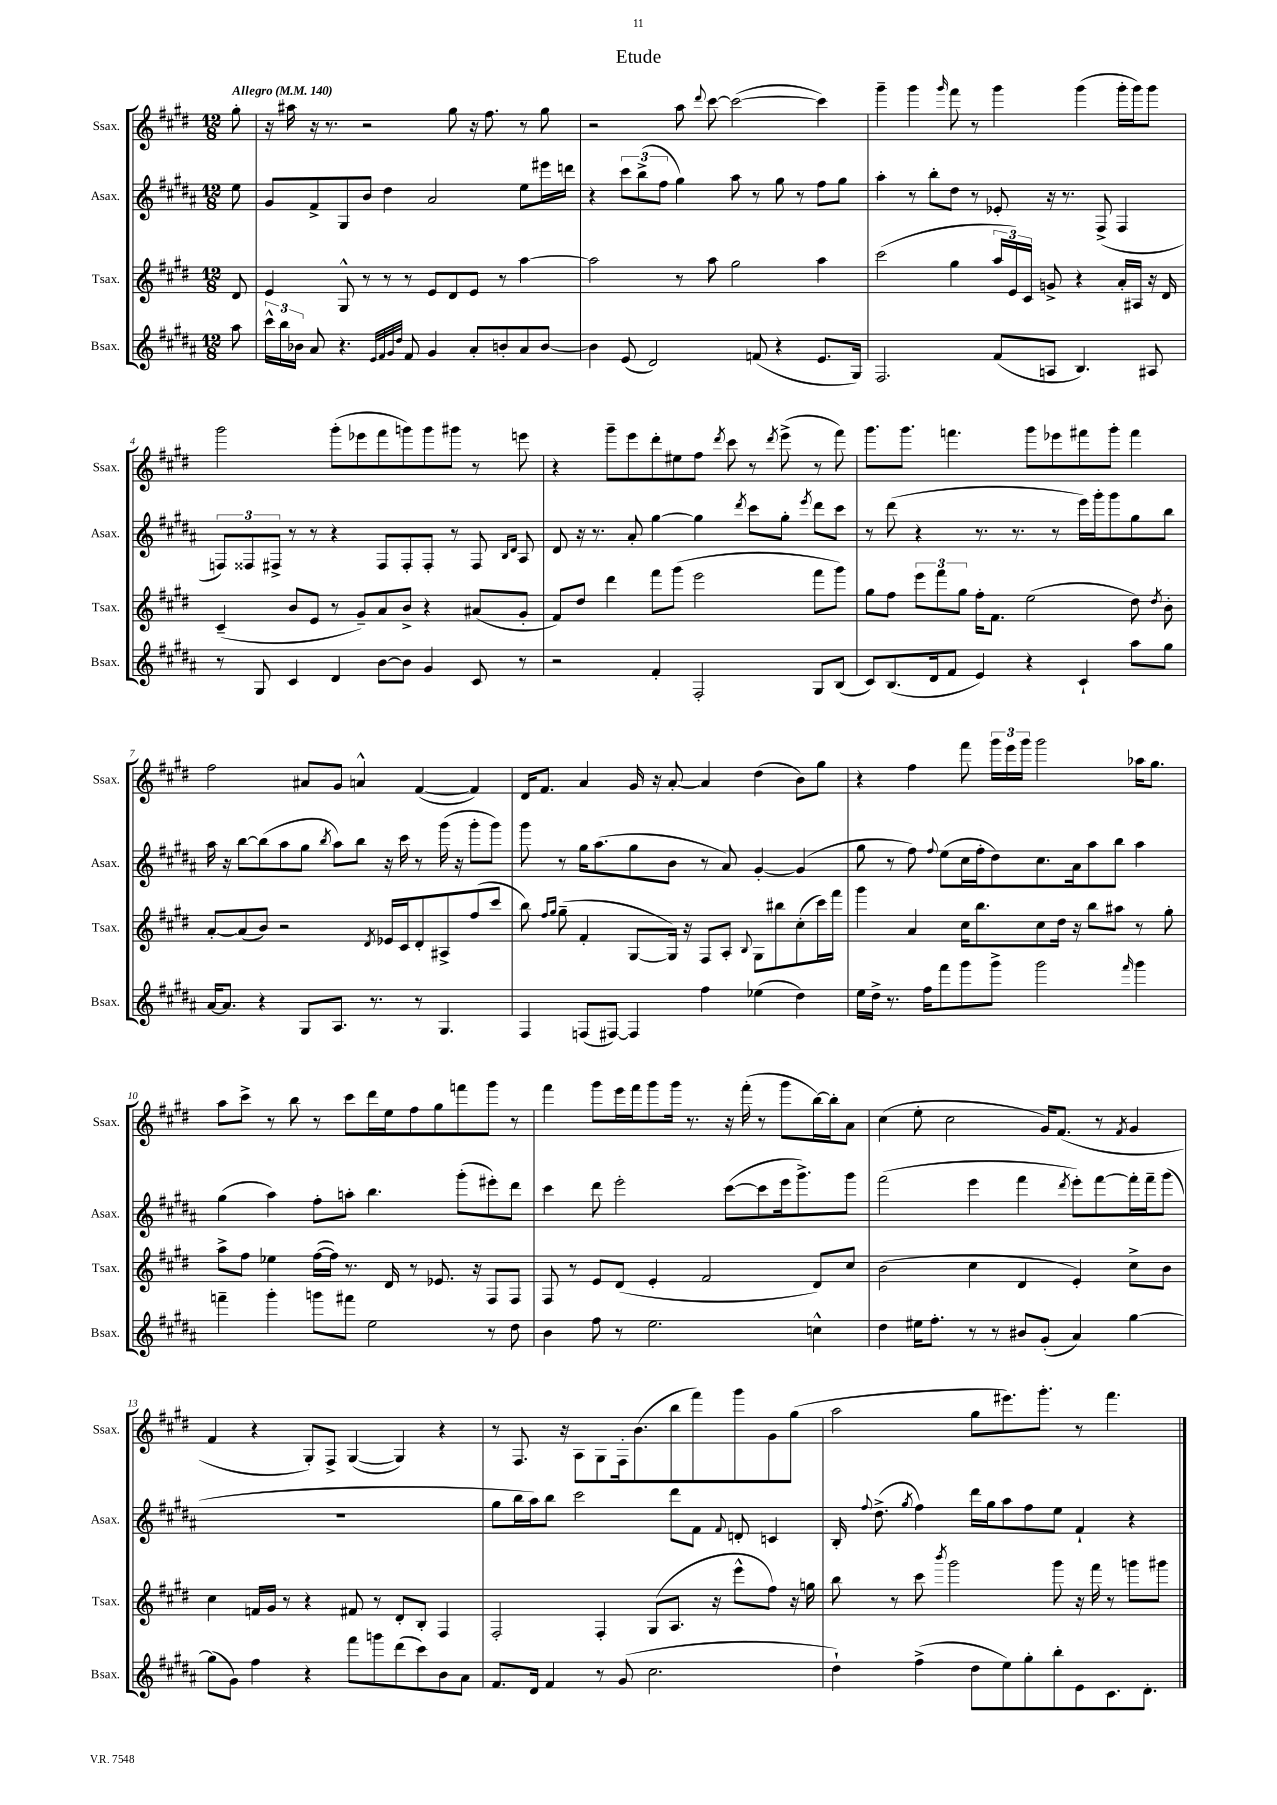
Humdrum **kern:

**kern	**kern	**kern	**kern
*staff4	*staff3	*staff2	*staff1
*clefG2	*clefG2	*clefG2	*clefG2
*k[f#c#g#d#a#]	*k[f#c#g#d#]	*k[f#c#g#d#a#]	*k[f#c#g#d#]
*M12/8	*M12/8	*M12/8	*M12/8
*MM140	*MM140	*MM140	*MM140
8aa#	8d#	8ee	8gg#'
=	=	=	=
24ccc#^^	4e	8g#	16r
24bb	.	.	.
.	.	.	16aa#
24b-	.	.	.
8a#	.	8f#^	16r
.	.	.	8.r
4.r	8G#^^	8G#	.
.	8r	8b	2r
.	8r	4dd#	.
32qqe	.	.	.
32qqf#	.	.	.
32qqg#	.	.	.
32qqdd#	.	.	.
8f#	8r	.	.
4g#	8e	2a#	.
.	8d#	.	8gg#
8a#'	8e	.	16r
.	.	.	8.ff#
8b'	8r	.	.
8a#	[4aa	8ee	8r
[8b	.	16eee#	8gg#
.	.	16ddd	.
=	=	=	=
4b]	2aa]	4r	2r
(8e	.	12ccc#	.
.	.	(12bb^	.
2d#)	.	.	.
.	.	12ff#	.
.	8r	4gg#)	8aa
.	.	.	8qqddd#
.	8aa	.	[8ccc#
.	2gg#	8aa#	(2ccc#_
(8f	.	8r	.
4r	.	8gg#	.
.	.	8r	.
8.e	4aa	8ff#	4ccc#])
.	.	8gg#	.
16G#)	.	.	.
=	=	=	=
2.F#	(2ccc#	4aa#'	4ggg#~
.	.	8r	4ggg#
.	.	8bb'	.
.	.	.	16qqggg#
.	4gg#	8dd#	8fff#
.	.	8r	8r
(8f#	24aa	8e-'	4ggg#
.	24e)	.	.
.	24c#	.	.
8A	8g^	16r	.
.	.	8.r	.
4.B)	4r	.	(4ggg#
.	.	(8F#^	.
.	16a'	4F#	16ggg#'
.	16A#	.	16ggg#)
8A#	16r	.	8ggg#
.	16d#	.	.
=	=	=	=
8r	(4c#~	12F)	2ggg#
.	.	12F##	.
8G#	.	.	.
.	.	12F#^	.
4c#	8b	8r	.
.	8e	8r	.
4d#	8r	4r	(8ggg#'
.	8g#~)	.	8eee-
[8b	8a	8F#	8fff#
8b]	8b^	8F#'	8ggg)
4g#	4r	8F#'	8ggg
.	.	8r	8ggg#
8c#	(8a#	8F#	8r
.	.	16qqB	.
.	.	16qqd#	.
8r	8g#'	8A#	8eee
=	=	=	=
2r	8f#)	8d#	4r
.	8dd#	16r	.
.	.	8.r	.
.	4ddd#	.	8ggg#~
.	.	8a#'	8eee
4f#'	8fff#	[4gg#	8ddd#'
.	(8ggg#	.	8ee#
2F#'	2eee	4gg#]	8ff#
.	.	.	8qddd#
.	.	.	8ccc#
.	.	8qddd#	.
.	.	8ccc#	8r
.	.	.	8qddd#
.	.	8gg#'	(8eee^
.	.	8qeee	.
8G#	8fff#	8ddd#	8r
(8B	8ggg#)	8ccc#	8fff#)
=	=	=	=
8c#)	8gg#	8r	8.ggg#
(8.B	8ff#	(8ddd#	.
.	.	.	8.ggg#
.	12eee	4r	.
16d#	.	.	.
.	12fff#	.	.
8f#	.	.	4.fff
.	12gg#	.	.
4e)	16ff#'	8.r	.
.	8.f#	.	.
.	.	8.r	.
4r	(2ee	.	8ggg#
.	.	8r	8eee-
4c#`	.	16eee)	8fff#
.	.	16ggg#'	.
.	.	8ggg#	8ggg#'
8aa#	8dd#)	8gg#	4fff#
.	8qdd#	.	.
8gg#	8b'	8bb	.
=	=	=	=
[16a#	[8a'	16aa#	2ff#
8.a#]	.	16r	.
.	(8a]	[8bb	.
4r	8b)	(8bb]	.
.	2r	8aa#	.
8G#	.	8gg#	8a#
.	.	8qbb	.
8.A#	.	8aa#)	8g#
.	.	8bb	4a^^
8.r	.	.	.
.	8qd#	.	.
.	16e-	16r	.
.	16c#	16ccc#	.
8r	8d#'	8r	([4f#
4.G#	8A#^	(16ggg#	.
.	.	16r	.
.	(8ff#	8ggg#'	4f#])
.	8ccc#	8ggg#)	.
=	=	=	=
4F#	8bb)	8ggg#	16d#
.	.	.	8.f#
.	16qqff#	.	.
.	16qqgg#	.	.
.	(8gg#~	8r	.
(8F	4f#'	16gg#	4a
.	.	(8.aa#	.
[8F#)	.	.	.
4F#]	[8G#	8gg#	16g#
.	.	.	16r
.	16G#])	8b	[8a'
.	16r	.	.
4ff#	8F#	8r	4a]
.	8A'	8a#)	.
.	8qqB	.	.
(4ee-	8G#	[4g#'	(4dd#
.	8bb#	.	.
4dd#)	(8cc#'	(4g#]	8b)
.	16ccc#)	.	8gg#
.	16fff#	.	.
=	=	=	=
16ee	4ggg#	8gg#	4r
16dd#^	.	.	.
8.r	.	8r	.
.	4a	8ff#)	4ff#
16ff#	.	.	.
.	.	8qqff#	.
8fff#	.	(8ee	.
8ggg#	16cc#	16cc#	8fff#
.	8.bb	16ff#'	.
8ggg#^	.	8dd#)	24ggg#
.	.	.	24eee
.	.	.	24ggg#
2ggg#	8cc#	8.cc#	2ggg#
.	16dd#	.	.
.	16r	16a#	.
.	8bb	8aa#	.
.	8aa#	8bb	.
16qqfff#	.	.	.
4ggg#	8r	4aa#	16aa-
.	.	.	8.gg#
.	8gg#'	.	.
=	=	=	=
4fff~	8aa^	(4gg#	8aa
.	8ff#	.	8ccc#^
4ggg#'	4ee-	4aa#)	8r
.	.	.	8bb
8ggg	([16ff#	8ff#'	8r
.	16ff#])	.	.
8fff#	8.r	8aa'	8ccc#
2ee	.	4.bb	16ddd#
.	16d#	.	16ee
.	8r	.	8ff#
.	8.e-	.	8gg#
.	.	(8ggg#'	8fff
.	16r	.	.
8r	8F#	8eee#')	8ggg#
8dd#	8F#	8ddd#	8r
=	=	=	=
4b	8F#	4ccc#	4fff#
.	8r	.	.
8ff#	8e	8ddd#	8ggg#
8r	(8d#	2eee'	16eee
.	.	.	16fff#
2.ee	4e'	.	8ggg#
.	.	.	16ggg#
.	.	.	8.r
.	2f#	.	.
.	.	([8ccc#	16r
.	.	.	(16fff#'
.	.	8ccc#]	8r
.	.	16eee	8ggg#
.	.	8.ggg#^)	.
4cc^^	8d#)	.	[16bb)
.	.	.	16bb']
.	8cc#	8ggg#	8a
=	=	=	=
4dd#	(2b	(2fff#	(4cc#
16ee#	.	.	8ee'
8.ff#'	.	.	.
.	.	.	2cc#
8r	4cc#	4eee	.
8r	.	.	.
8b#	4d#	4fff#	.
(8g#'	.	.	16g#)
.	.	.	(8.f#
.	.	8qddd#	.
4a#)	4e')	8eee')	.
.	.	[8fff#	8r
.	.	.	8qf#
[4gg#	8cc#^	16fff#']	4g#
.	.	16fff#~	.
.	8b	(8ggg#	.
=	=	=	=
(8gg#]	4cc#	1.r	4f#
8g#)	.	.	.
4ff#	16f	.	4r
.	16g#	.	.
.	8r	.	.
4r	4r	.	8G#')
.	.	.	8F#^
8fff#	8f#	.	([4G#
8ggg	8r	.	.
(8ddd#	8d#'	.	4G#])
8ccc#)	8B'	.	.
8b	4F#	.	4r
8a#	.	.	.
=	=	=	=
8.f#	2F#'	8gg#	8r
.	.	16bb	8.F#
16d#	.	16aa#)	.
4f#	.	8bb	.
.	.	.	16r
.	.	2ccc#	8A
8r	4F#'	.	8G#
(8g#	.	.	16F#'
.	.	.	(8.b
2.cc#	(8G#	.	.
.	8.A	8ddd#	8bb
.	.	8f#	8fff#)
.	16r	.	.
.	.	8qqf#	.
.	8eee^^	8d'	8ggg#
.	8ff#)	4c	8g#
.	16r	.	(8gg#
.	16gg	.	.
=	=	=	=
4dd#`)	8bb	16B'	2aa
.	.	8qqff#	.
.	.	(8.dd#^	.
.	8r	.	.
.	.	8qgg#	.
(4ff#^	8ccc#	4ff#)	.
.	8qbbb	.	.
.	2ggg#	.	.
8dd#	.	16ddd#	8gg#
.	.	16gg#	.
8ee)	.	8aa#	8.eee#)
8gg#'	.	8ff#	.
.	.	.	8.ggg#'
8bb'	8ggg#	8ee	.
8e	16r	4f#`	8r
.	16fff#	.	.
8.c#	8r	.	4.fff#
.	8ggg	4r	.
8.d#'	.	.	.
.	8ggg#	.	.
==	==	==	==
*-	*-	*-	*-
